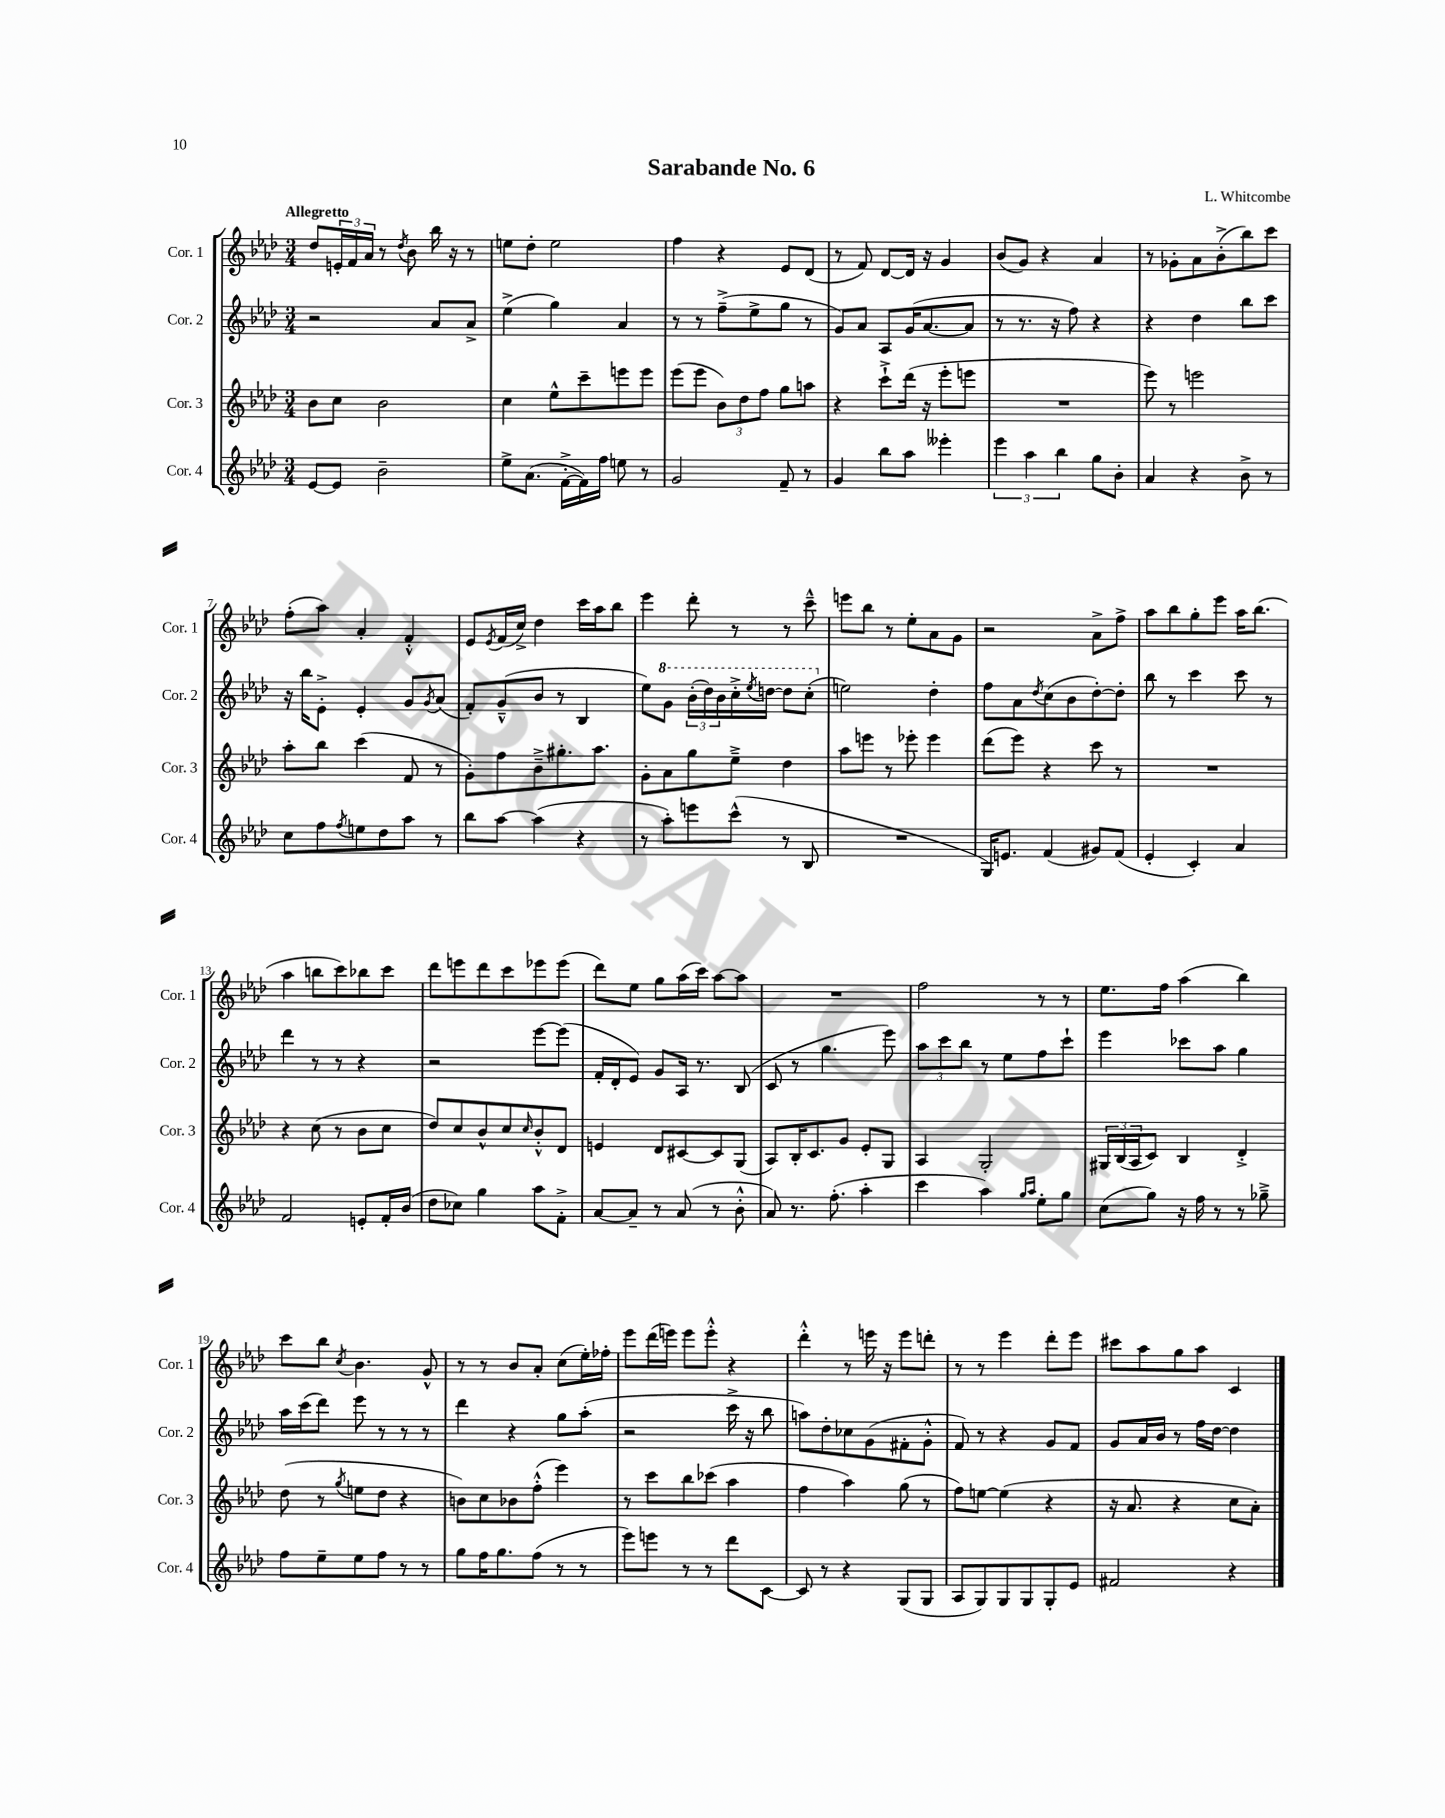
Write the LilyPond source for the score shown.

\header { title = "Sarabande No. 6" composer = "L. Whitcombe" }
<<
\new StaffGroup <<
\new Staff = "s0" \with { instrumentName = "Cor. 1" shortInstrumentName = "Cor. 1" } {
    \clef treble \key aes \major \numericTimeSignature \time 3/4 \tempo "Allegretto"
    des''8 \tuplet 3/2 { e'16-. f'16 aes'16 } r8 \acciaccatura { des''8 } bes'8 bes''16 r16 r8 |
    e''8 des''8-. e''2 |
    f''4 r4 ees'8 des'8( |
    r8 f'8) des'8~ des'16 r16 g'4 |
    bes'8( g'8) r4 aes'4 |
    r8 ges'8-. aes'8 bes'8-.->( bes''8) c'''8 |
    f''8-.( aes''8) aes'4-. f'4-.-^ |
    ees'8 \acciaccatura { ees'8 } f'16( c''16->) des''4 c'''16 aes''16 bes''8 |
    ees'''4 des'''8-. r8 r8 c'''8---^ |
    e'''8 bes''8 r8 ees''8-. aes'8 g'8 |
    r2 aes'8-> f''8-> |
    aes''8 bes''8 g''8-. ees'''8 aes''16 bes''8.( |
    aes''4 b''8 c'''8) bes''8 c'''8 |
    des'''8 e'''8 des'''8 c'''8 ees'''8 ees'''8( |
    des'''8) ees''8 g''8 aes''16( c'''16) aes''8~ aes''8 |
    R2. |
    f''2 r8 r8 |
    ees''8. f''16 aes''4( bes''4) |
    c'''8 bes''8 \acciaccatura { c''8 } bes'4. g'8-^ |
    r8 r8 bes'8 aes'8-. c''8( ees''16-.) fes''16-. |
    ees'''8 des'''16( e'''16) e'''8 e'''8-.-^ r4 |
    des'''4-.-^ r8 e'''16 r16 e'''8 d'''8-. |
    r8 r8 ees'''4 des'''8-. ees'''8 |
    cis'''8 aes''8 g''8 aes''8 c'4 \bar "|." |
}
\new Staff = "s1" \with { instrumentName = "Cor. 2" shortInstrumentName = "Cor. 2" } {
    \clef treble \key aes \major \numericTimeSignature \time 3/4
    r2 aes'8 aes'8-> |
    ees''4->( g''4) aes'4 |
    r8 r8 f''8--->( ees''8-> g''8 r8 |
    g'8) aes'8 aes8 g'16( aes'8.~ aes'8 |
    r8 r8. r16 f''8) r4 |
    r4 des''4 bes''8 c'''8 |
    r16 bes''16 ees'8-.-> ees'4-. g'8 \acciaccatura { g'8 } aes'8( |
    f'8-.) g'8---^( bes'8 r8 bes4 |
    ees''8) \ottava #1 g''8 \tuplet 3/2 { bes''16-.( des'''16) bes''16 } c'''16-.-> \acciaccatura { ees'''8 } d'''16~ d'''8 c'''8-.( \ottava #0 |
    e''2) des''4-. |
    f''8 aes'8 \acciaccatura { des''8 } c''8( bes'8 des''8~-.) des''8-. |
    bes''8 r8 c'''4 c'''8 r8 |
    des'''4 r8 r8 r4 |
    r2 ees'''8~ ees'''8( |
    f'16-. des'16-. ees'8) g'8 aes16 r8. bes8( |
    c'8 r8 g''4. ees'''8) |
    \tuplet 3/2 { aes''8 c'''8 bes''8 } r8 ees''8 f''8 c'''8-! |
    ees'''4 ces'''8 aes''8 g''4 |
    aes''16 c'''16( des'''8) ees'''8 r8 r8 r8 |
    des'''4 r4 g''8 aes''8-.( |
    r2 c'''16-> r16 bes''8 |
    a''8) des''8-. ces''8 g'8( fis'8-. g'8-.-^ |
    f'8) r8 r4 g'8 f'8 |
    g'8 aes'16 bes'16 r8 f''16 des''16~ des''4 \bar "|." |
}
\new Staff = "s2" \with { instrumentName = "Cor. 3" shortInstrumentName = "Cor. 3" } {
    \clef treble \key aes \major \numericTimeSignature \time 3/4
    bes'8 c''8 bes'2 |
    c''4 ees''8-^ c'''8-- e'''8 e'''8 |
    ees'''8( ees'''8 \tuplet 3/2 { bes'8) des''8 f''8 } g''8 a''8 |
    r4 c'''8-!-> des'''16( r16 ees'''8-. e'''8 |
    R2. |
    ees'''8) r8 e'''2 |
    aes''8-. bes''8 c'''4( f'8 r8 |
    g'8-.) f''8 bes'8---> gis''8.-. aes''8. |
    g'8-. aes'8 g''8 ees''8---> des''4 |
    aes''8 e'''8 r8 ees'''8-. ees'''4 |
    des'''8( ees'''8) r4 c'''8 r8 |
    R2. |
    r4 c''8( r8 bes'8 c''8 |
    des''8) c''8 bes'8-^ c''8 \grace { c''16 } bes'8-.-^ des'8 |
    e'4 des'8 cis'8~ cis'8 g8( |
    aes8) bes16-. c'8. g'8 ees'8-. g8 |
    aes4 g2-. |
    \tuplet 3/2 { gis16 bes16( aes16 } c'8) bes4 des'4-.-> |
    des''8( r8 \acciaccatura { g''8 } e''8 des''8 r4 |
    b'8) c''8 bes'8 f''8-.-^( ees'''4) |
    r8 c'''8 bes''8 ces'''8( aes''4 |
    f''4 aes''4) g''8( r8 |
    f''8) e''8~ e''4( r4 |
    r16 aes'8. r4 c''8 aes'8-.) \bar "|." |
}
\new Staff = "s3" \with { instrumentName = "Cor. 4" shortInstrumentName = "Cor. 4" } {
    \clef treble \key aes \major \numericTimeSignature \time 3/4
    ees'8~ ees'8 bes'2-- |
    ees''8-> aes'8.( f'16~-.-> f'16) f''16 e''8 r8 |
    g'2 f'8-- r8 |
    g'4 bes''8 aes''8 eeses'''4-. |
    \tuplet 3/2 { ees'''4 aes''4 bes''4 } g''8 bes'8-. |
    aes'4 r4 bes'8-> r8 |
    c''8 f''8 \acciaccatura { f''8 } e''8 des''8 aes''8 r8 |
    bes''8 aes''8~ aes''4( r4 |
    r8 aes''8-.) e'''8 c'''8-^( r8 bes8 |
    R2. |
    g16) e'8. f'4( gis'8) f'8( |
    ees'4-. c'4-.) aes'4 |
    f'2 e'8-. f'16-. bes'16( |
    des''8 ces''8) g''4 aes''8 f'8-.-> |
    aes'8~ aes'8-- r8 aes'8( r8 bes'8-.-^ |
    aes'8) r8. f''8.-.( aes''4-. |
    c'''4 aes''4) \grace { g''16 aes''16 } ees''8-. g''8 |
    c''8( g''8) r16 f''16 r8 r8 ges''8---> |
    f''8 ees''8-- ees''8 f''8 r8 r8 |
    g''8 f''16 g''8. f''8( r8 r8 |
    ees'''8) e'''8 r8 r8 des'''8 c'8~ |
    c'8 r8 r4 g8( g8 |
    aes8 g8) g8 g8 g8-. ees'8 |
    fis'2 r4 \bar "|." |
}
>>
>>
